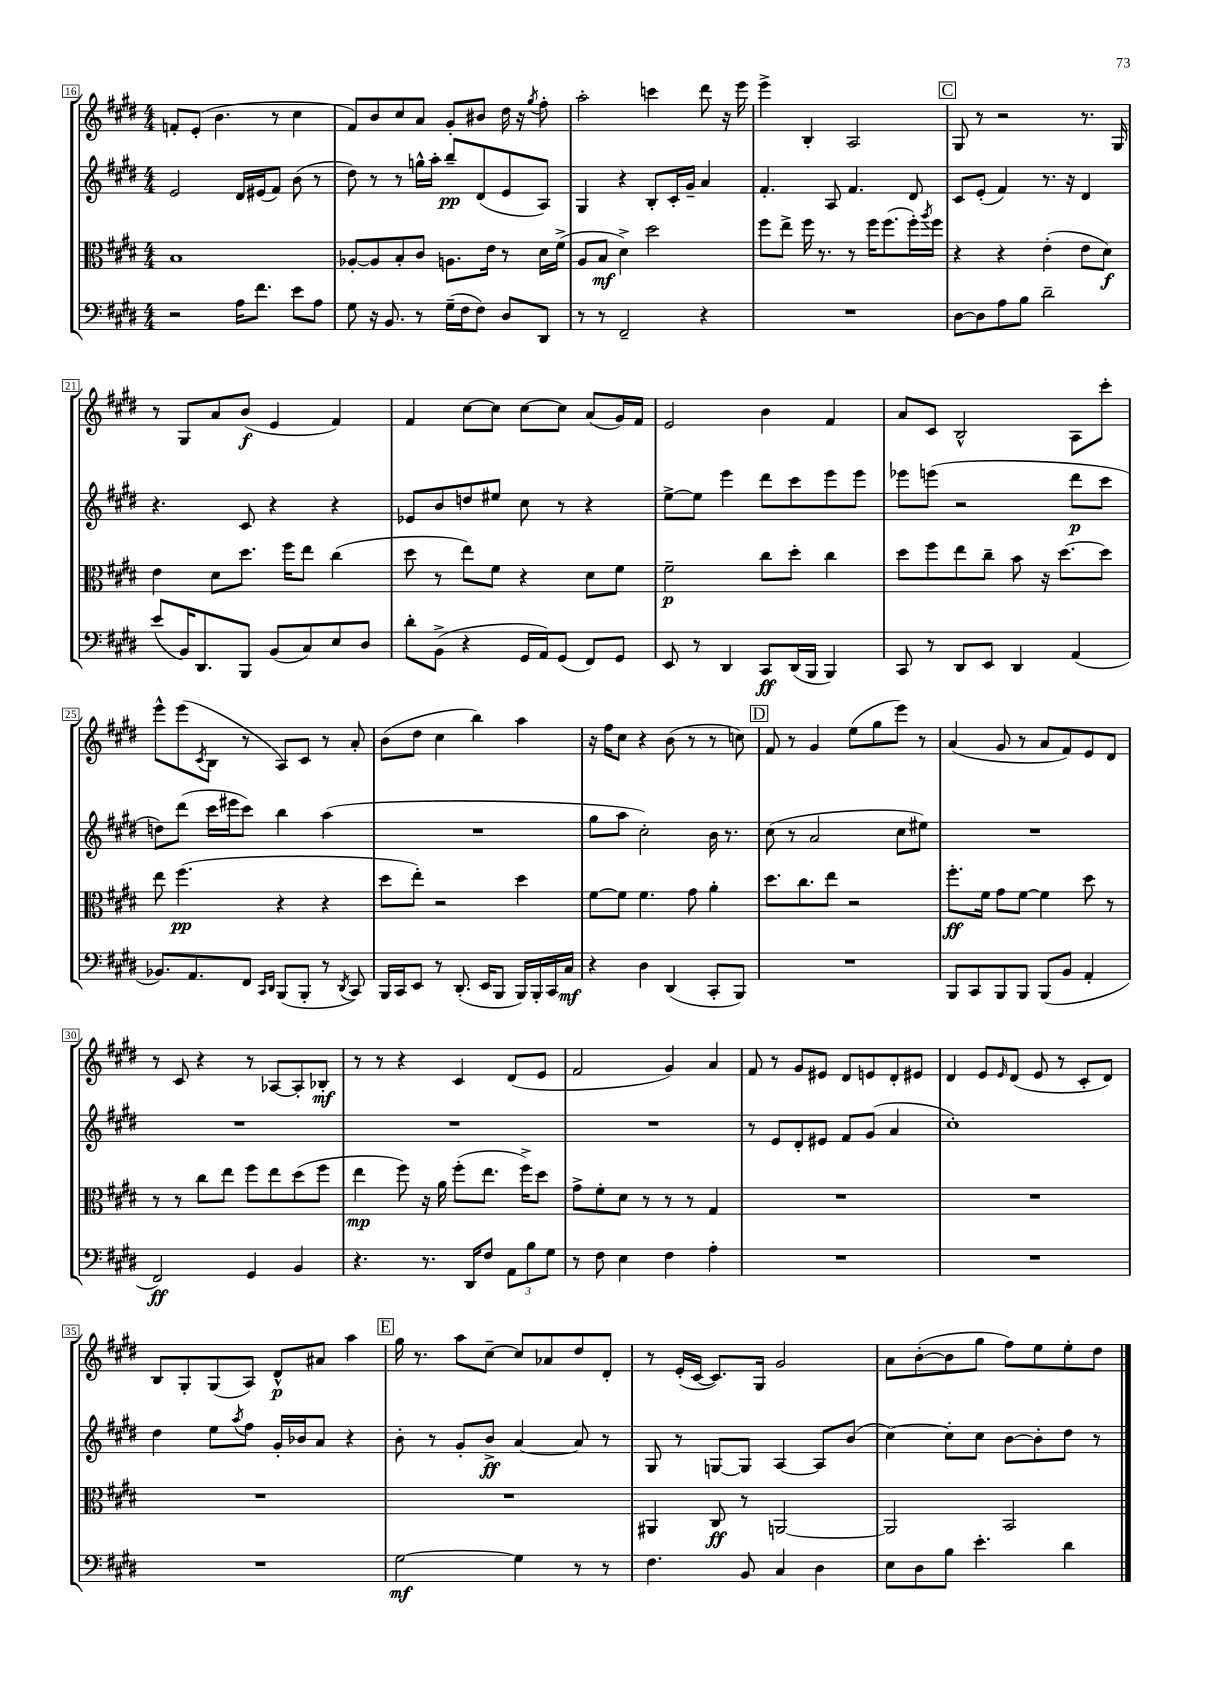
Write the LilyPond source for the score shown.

<<
\new StaffGroup <<
\new Staff = "s0" {
    \clef treble \key e \major \numericTimeSignature \time 4/4
    f'8-. e'8-.( b'4. r8 cis''4 |
    fis'8) b'8 cis''8 a'8 gis'8-. bis'8 dis''16 r16 \acciaccatura { gis''8 } fis''8-. |
    a''2-. c'''4 dis'''8 r16 e'''16 |
    e'''4-> b4-. a2 |
    \mark \markup { \box "C" } gis8 r8 r2 r8. gis16 |
    r8 gis8 a'8 b'8\f( e'4 fis'4) |
    fis'4 cis''8~ cis''8 cis''8~ cis''8 a'8( gis'16) fis'16 |
    e'2 b'4 fis'4 |
    a'8 cis'8 b2-^ a8 cis'''8-. |
    e'''8-^ e'''8( \acciaccatura { cis'8 } b8 r8 a8) cis'8 r8 a'8-. |
    b'8( dis''8 cis''4 b''4) a''4 |
    r16 fis''16 cis''8 r4 b'8( r8 r8 c''8) |
    \mark \markup { \box "D" } fis'8 r8 gis'4 e''8( gis''8 e'''8) r8 |
    a'4( gis'8 r8 a'8 fis'8) e'8 dis'8 |
    r8 cis'8 r4 r8 aes8~ aes8-. bes8-.\mf |
    r8 r8 r4 cis'4 dis'8( e'8 |
    fis'2 gis'4) a'4 |
    fis'8 r8 gis'8 eis'8 dis'8 e'8 dis'8-. eis'8 |
    dis'4 e'8 \grace { e'16 } dis'8( e'8 r8 cis'8-. dis'8) |
    b8 gis8-. gis8( a8) dis'8-^\p ais'8 a''4 |
    \mark \markup { \box "E" } gis''16 r8. a''8 cis''8~-- cis''8 aes'8 dis''8 dis'8-. |
    r8 e'16-.( cis'16~ cis'8.) gis16 gis'2 |
    a'8 b'8~-.( b'8 gis''8 fis''8) e''8 e''8-. dis''8 \bar "|." |
}
\new Staff = "s1" {
    \clef treble \key e \major \numericTimeSignature \time 4/4
    e'2 dis'16 eis'16( fis'8) b'8( r8 |
    dis''8) r8 r8 g''16-^ a''16-. b''8--\pp dis'8( e'8 a8) |
    gis4 r4 b8-. cis'16-. gis'16-- a'4 |
    fis'4.-. a8 fis'4. dis'8 |
    \mark \markup { \box "C" } cis'8 e'8-.( fis'4) r8. r16 dis'4 |
    r4. cis'8 r4 r4 |
    ees'8 b'8 d''8 eis''8 cis''8 r8 r4 |
    e''8~-> e''8 e'''4 dis'''8 cis'''8 e'''8 e'''8 |
    ees'''8 e'''8( r2 dis'''8\p cis'''8 |
    d''8) dis'''8( cis'''16 eis'''16 cis'''8) b''4 a''4( |
    R1 |
    gis''8 a''8 cis''2-.) b'16 r8. |
    \mark \markup { \box "D" } cis''8( r8 a'2 cis''8 eis''8) |
    R1 |
    R1 |
    R1 |
    R1 |
    r8 e'8 dis'8-. eis'8 fis'8 gis'8( a'4 |
    cis''1-.) |
    dis''4 e''8 \acciaccatura { a''8 } fis''8 gis'16-. bes'16 a'8 r4 |
    \mark \markup { \box "E" } b'8-. r8 gis'8-. b'8->\ff a'4~ a'8 r8 |
    gis8 r8 g8~ g8 a4~ a8 b'8( |
    cis''4~) cis''8-. cis''8 b'8~ b'8-. dis''8 r8 \bar "|." |
}
\new Staff = "s2" {
    \clef alto \key e \major \numericTimeSignature \time 4/4
    b1 |
    aes8~-. aes8 b8-. cis'8 a8. e'16 r8 dis'16 fis'16->( |
    a8 b8\mf dis'4->) dis''2 |
    fis''8 e''8-> fis''16 r8. r8 fis''16 fis''8.( fis''16-.) \acciaccatura { a''8 } fis''16 |
    \mark \markup { \box "C" } r4 r4 e'4-.( e'8 dis'8\f) |
    e'4 dis'8 dis''8. fis''16 e''8 cis''4( |
    dis''8 r8 e''8) fis'8 r4 dis'8 fis'8 |
    fis'2--\p cis''8 dis''8-. cis''4 |
    dis''8 fis''8 e''8 cis''8-- b'8 r16 dis''8.~ dis''8 |
    e''8 fis''4.\pp( r4 r4 |
    dis''8 e''8-.) r2 dis''4 |
    fis'8~ fis'8 fis'4. gis'8 a'4-. |
    \mark \markup { \box "D" } dis''8. cis''8. e''8 r2 |
    fis''8.-.\ff fis'16 gis'8 fis'8~ fis'4 dis''8 r8 |
    r8 r8 cis''8 e''8 fis''8 e''8 dis''8( fis''8 |
    e''4\mp fis''8) r16 a'16 fis''8-.( e''8. fis''16->) dis''8 |
    gis'8-> fis'8-. dis'8 r8 r8 r8 gis4 |
    R1 |
    R1 |
    R1 |
    \mark \markup { \box "E" } R1 |
    ais,4 cis8\ff r8 a,2~ |
    a,2 b,2 \bar "|." |
}
\new Staff = "s3" {
    \clef bass \key e \major \numericTimeSignature \time 4/4
    r2 a16 fis'8. e'8 a8 |
    gis8 r16 b,8. r8 gis16--( fis16 fis8) dis8 dis,8 |
    r8 r8 fis,2-- r4 |
    R1 |
    \mark \markup { \box "C" } dis8~ dis8 a8 b8 dis'2-- |
    e'8( b,16) dis,8. b,,8 b,8( cis8) e8 dis8 |
    dis'8-. b,8->( r4 gis,16 a,16) gis,8( fis,8) gis,8 |
    e,8 r8 dis,4 cis,8\ff dis,16( b,,16 b,,4) |
    cis,8 r8 dis,8 e,8 dis,4 a,4( |
    bes,8.) a,8. fis,8 \grace { cis,16 dis,16 } b,,8( b,,8-. r8 \acciaccatura { dis,8 } cis,8) |
    b,,16 cis,16 e,8 r8 dis,8.-.( e,16 b,,8 b,,16) b,,16-. cis,16 cis16\mf |
    r4 dis4 dis,4( cis,8-. b,,8) |
    \mark \markup { \box "D" } R1 |
    b,,8 cis,8 b,,8 b,,8 b,,8( b,8 a,4-. |
    fis,2\ff) gis,4 b,4 |
    r4. r8. dis,16 fis8 \tuplet 3/2 { a,8 b8 gis8 } |
    r8 fis8 e4 fis4 a4-. |
    R1 |
    R1 |
    R1 |
    \mark \markup { \box "E" } gis2~\mf gis4 r8 r8 |
    fis4. b,8 cis4 dis4 |
    e8 dis8 b8 e'4.-. dis'4 \bar "|." |
}
>>
>>
\layout { \context { \Score currentBarNumber = #16 \override BarNumber.stencil = #(make-stencil-boxer 0.1 0.3 ly:text-interface::print) } }
